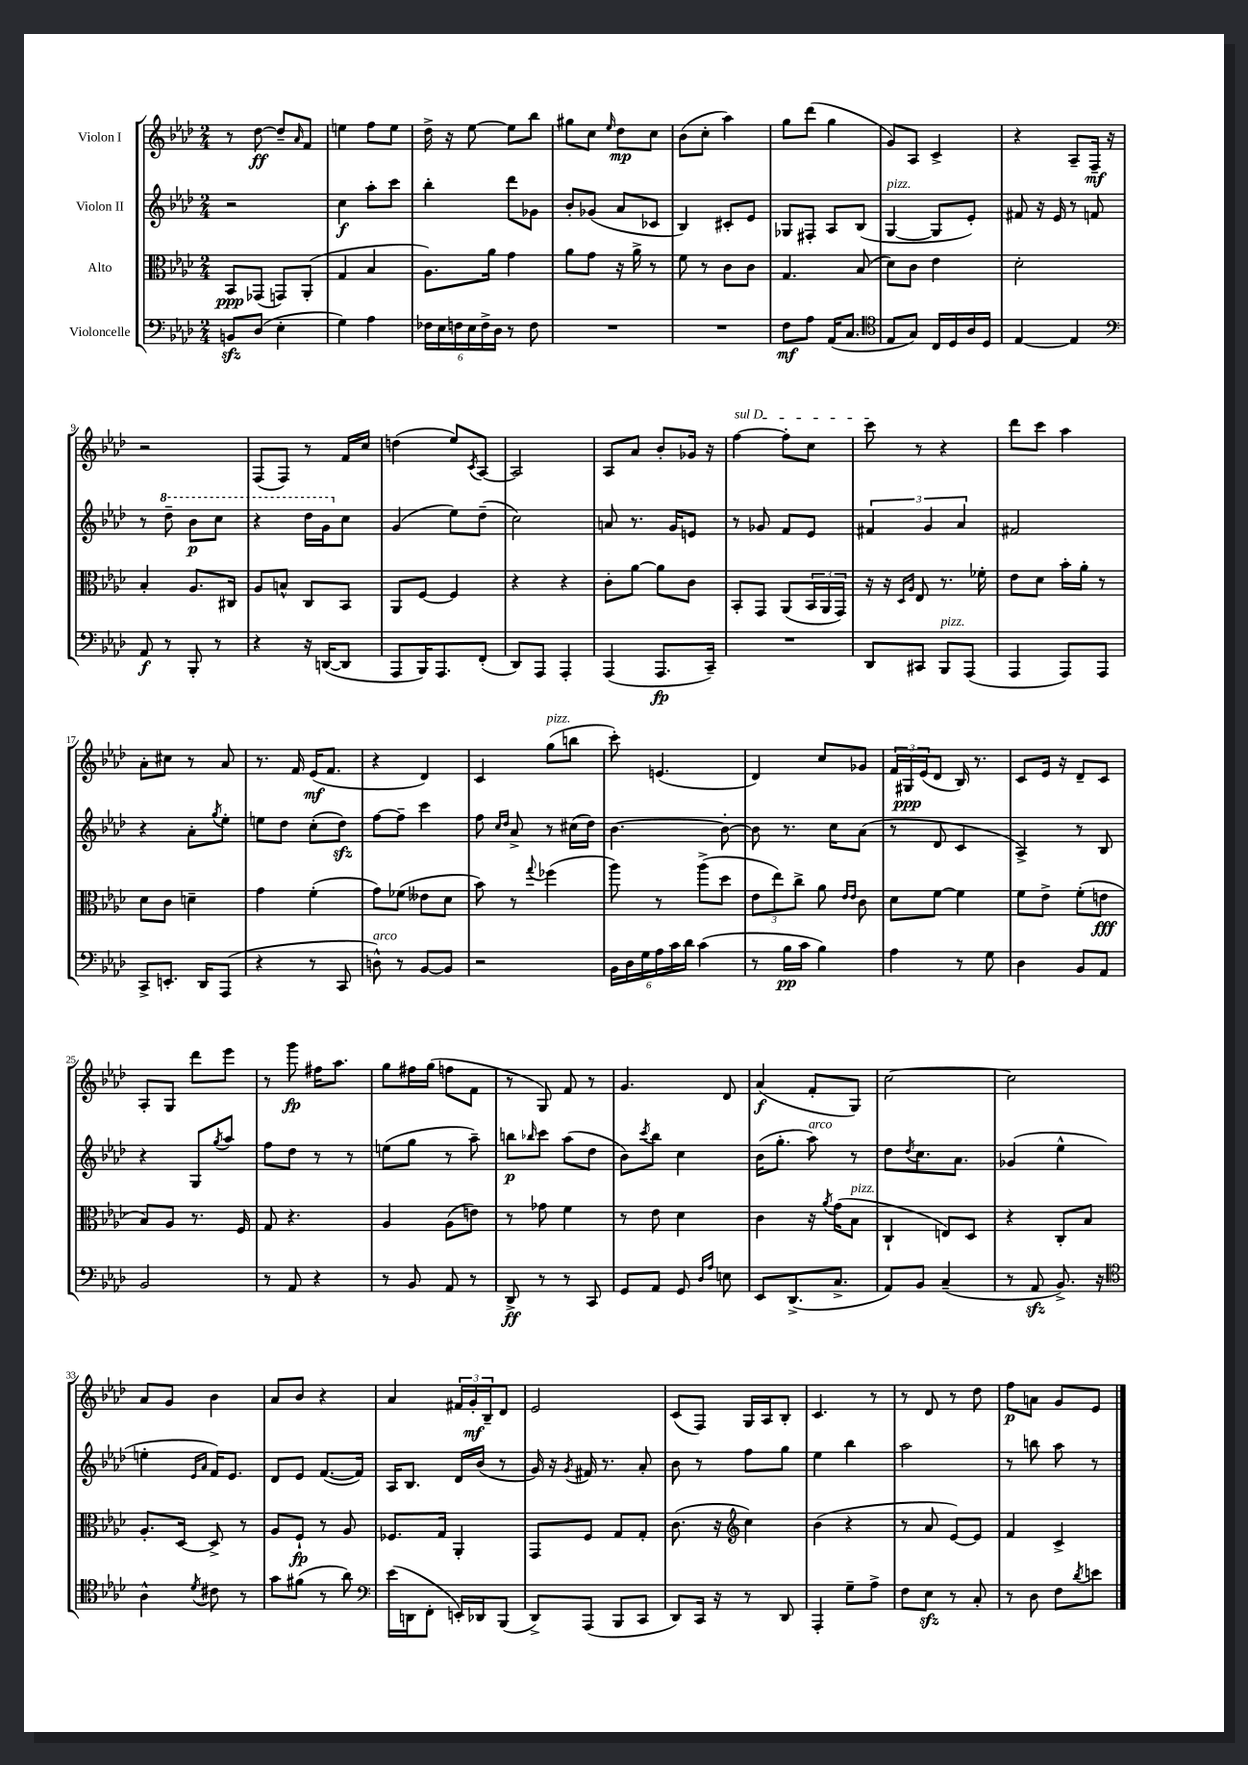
<<
\new StaffGroup <<
\new Staff = "s0" \with { instrumentName = "Violon I" } {
    \clef treble \key aes \major \numericTimeSignature \time 2/4
    r8 des''8~\ff des''8-- \grace { aes'16 } f'8 |
    e''4 f''8 e''8 |
    des''16-> r16 ees''8~ ees''8 bes''8 |
    gis''8 c''8 \grace { ees''16 } des''8\mp c''8 |
    bes'8( c''8-. aes''4) |
    g''8 des'''8( g''4 |
    g'8) aes8 c'4-> |
    r4 aes8-- f16--\mf r16 |
    r2 |
    f8( f8) r8 f'16 c''16 |
    d''4( ees''8) \acciaccatura { c'8 } aes8~ |
    aes2 |
    aes8 aes'8 bes'8-. ges'16 r16 |
    \once \override TextSpanner.bound-details.left.text = \markup { \italic "sul D" } f''4~\startTextSpan f''8-. c''8 |
    c'''8\stopTextSpan r8 r4 |
    des'''8 c'''8 aes''4 |
    aes'8-. cis''8 r8 aes'8 |
    r8. f'16 ees'16\mf( f'8. |
    r4 des'4) |
    c'4 g''8^\markup { \italic "pizz." }( b''8 |
    c'''8-.) e'4.( |
    des'4) c''8 ges'8 |
    \tuplet 3/2 { f'16 gis16\ppp ees'16( } des'8 bes16) r8. |
    c'8 ees'16 r16 des'8-- c'8 |
    aes8-. g8 des'''8 ees'''8 |
    r8 g'''8\fp fis''16 aes''8. |
    g''8 fis''16 g''16( f''8 f'8 |
    r8 g8) f'8 r8 |
    g'4. des'8 |
    aes'4\f( f'8-. g8) |
    c''2~ |
    c''2 |
    aes'8 g'8 bes'4 |
    aes'8 bes'8 r4 |
    aes'4 \tuplet 3/2 { fis'16 g'16-.\mf bes16-- } des'8 |
    ees'2 |
    c'8( f8) g16 aes16 bes8-. |
    c'4. r8 |
    r8 des'8 r8 des''8 |
    f''8\p a'8 g'8 ees'8 \bar "|." |
}
\new Staff = "s1" \with { instrumentName = "Violon II" } {
    \clef treble \key aes \major \numericTimeSignature \time 2/4
    r2 |
    c''4\f aes''8-. c'''8 |
    bes''4-. des'''8 ges'8 |
    bes'8-. ges'8( aes'8 ces'8 |
    bes4) cis'8-. ees'8 |
    ges8 fis8-. aes8 bes8( |
    g4~^\markup { \italic "pizz." } g8 ees'8-.) |
    fis'8 r16 ees'16 r8 f'8 |
    r8 \ottava #1 des'''8-- bes''8\p c'''8 |
    r4 des'''16 g''16 \ottava #0 c''8 |
    g'4( ees''8) des''8--( |
    c''2) |
    a'8 r8. g'16 e'8 |
    r8 ges'8 f'8 ees'8 |
    \tuplet 3/2 { fis'4 g'4 aes'4 } |
    fis'2 |
    r4 aes'8-. \acciaccatura { g''8 } ees''8-. |
    e''8 des''8 c''8-.( des''8\sfz) |
    f''8~ f''8-- c'''4 |
    f''8 \grace { c''16 des''16 } aes'8-> r8 cis''16( des''16) |
    bes'4.~ bes'8~-. |
    bes'8 r8. c''16 aes'8( |
    r8 des'8 c'4 |
    aes4->) r8 bes8 |
    r4 g8 \acciaccatura { g''8 } aes''8 |
    f''8 des''8 r8 r8 |
    e''8( g''8 r8 aes''8--) |
    b''8\p \grace { bes''16 } c'''8 aes''8( des''8 |
    bes'8) \acciaccatura { c'''8 } bes''8 c''4 |
    bes'16( g''8.-. aes''8^\markup { \italic "arco" }) r8 |
    des''8 \acciaccatura { des''8 } c''8. aes'8. |
    ges'4( ees''4-^ |
    e''4-. \grace { ees'16 aes'16 } f'16) ees'8. |
    des'8 ees'8 f'8.~( f'16) |
    aes16 bes8. des'16 bes'16( r8 |
    g'16) r16 \acciaccatura { g'8 } fis'16 r8. aes'8-. |
    bes'8 r8 f''8 g''8 |
    ees''4 bes''4 |
    aes''2 |
    r8 b''8 aes''8 r8 \bar "|." |
}
\new Staff = "s2" \with { instrumentName = "Alto" } {
    \clef alto \key aes \major \numericTimeSignature \time 2/4
    bes,8\ppp ges,8( g,8) aes,8-.( |
    g4 bes4 |
    aes8.) aes'16 g'4 |
    aes'8 g'8 r16 aes'16-> r8 |
    f'8 r8 c'8 c'8 |
    g4. bes8( |
    des'8) c'8 ees'4 |
    des'2-. |
    bes4-. aes8. cis16 |
    aes8 b8-^ c8 bes,8 |
    aes,8 f8~ f4 |
    r4 r4 |
    c'8-. aes'8~ aes'8 c'8 |
    bes,8-. g,8 aes,8( \tuplet 3/2 { bes,16 aes,16 g,16) } |
    r16 r16 \grace { des16 aes16 } ees8 r8. fes'16-. |
    ees'8 des'8 bes'16-. aes'16-. r8 |
    des'8 c'8 d'4-- |
    g'4 f'4-.( |
    g'8) fes'8( eeses'8 des'8 |
    bes'8) r8 \appoggiatura { g''8 } fes''4( |
    aes''8) r8 aes''8->( des''8 |
    \tuplet 3/2 { ees'8 ees''8) c''8-> } aes'8 \grace { ees'16 ees'16 } c'8 |
    des'8 f'8~ f'4 |
    f'8 ees'8-> f'8-.( e'8\fff |
    bes8) aes8 r8. f16 |
    g8 r4. |
    aes4 aes8( e'8) |
    r8 ges'8 f'4 |
    r8 ees'8 des'4 |
    c'4 r16 \acciaccatura { aes'8 } g'16( bes8^\markup { \italic "pizz." } |
    c4-! e8) des8 |
    r4 c8-. bes8 |
    aes8.-. des16~ des8-> r8 |
    aes8 f8-!\fp r8 aes8 |
    fes8. g16 aes,4-. |
    g,8 f8 g8 g8-. |
    c'8.( r16 \clef treble c''4) |
    bes'4( r4 |
    r8 aes'8 ees'8~) ees'8 |
    f'4 c'4-> \bar "|." |
}
\new Staff = "s3" \with { instrumentName = "Violoncelle" } {
    \clef bass \key aes \major \numericTimeSignature \time 2/4
    b,8\sfz des8( ees4-. |
    g4) aes4 |
    \tuplet 6/4 { fes16 ees16 f16 ees16 f16-> des16 } r8 f8 |
    R2 |
    R2 |
    f8\mf aes8 aes,16( c8. |
    \clef tenor ees8 g8) c16 des16 aes16 des16 |
    ees4~ ees4 |
    \clef bass aes,8\f r8 bes,,8-. r8 |
    r4 r16 d,16~( d,8 |
    aes,,8 bes,,16) aes,,8. f,8-.( |
    des,8) aes,,8 aes,,4-. |
    aes,,4( aes,,8.\fp c,16--) |
    R2 |
    des,8 cis,8 bes,,8^\markup { \italic "pizz." } aes,,8( |
    aes,,4 aes,,8) aes,,8 |
    c,8-> e,8.-. des,16 aes,,8( |
    r4 r8 c,8 |
    d8-^^\markup { \italic "arco" }) r8 bes,8~ bes,8 |
    r2 |
    \tuplet 6/4 { bes,16 des16 g16 aes16 c'16 des'16 } c'4( |
    r8 bes16\pp c'16 bes4) |
    aes4 r8 g8 |
    des4 bes,8 aes,8 |
    bes,2 |
    r8 aes,8 r4 |
    r8 bes,8 aes,8 r8 |
    des,8->\ff r8 r8 c,8 |
    g,8 aes,8 g,8 \grace { des16 aes16 } e8 |
    ees,8 des,8.->( c8.-> |
    aes,8) bes,8 c4--( |
    r8 aes,8\sfz bes,8.->) r16 |
    \clef tenor aes4-^ \acciaccatura { des'8 } cis'8 r8 |
    g'8 fis'8( r8 aes'8) |
    \clef bass ees'16( d,16 f,8-. e,16-.) des,16 bes,,8( |
    des,8->) aes,,8( bes,,8 c,8 |
    des,8) c,16 r16 r8 des,8 |
    aes,,4-. g8-- aes8-> |
    f8 ees8\sfz r8 c8-. |
    r8 des8 f8 \acciaccatura { des'8 } e'8 \bar "|." |
}
>>
>>
